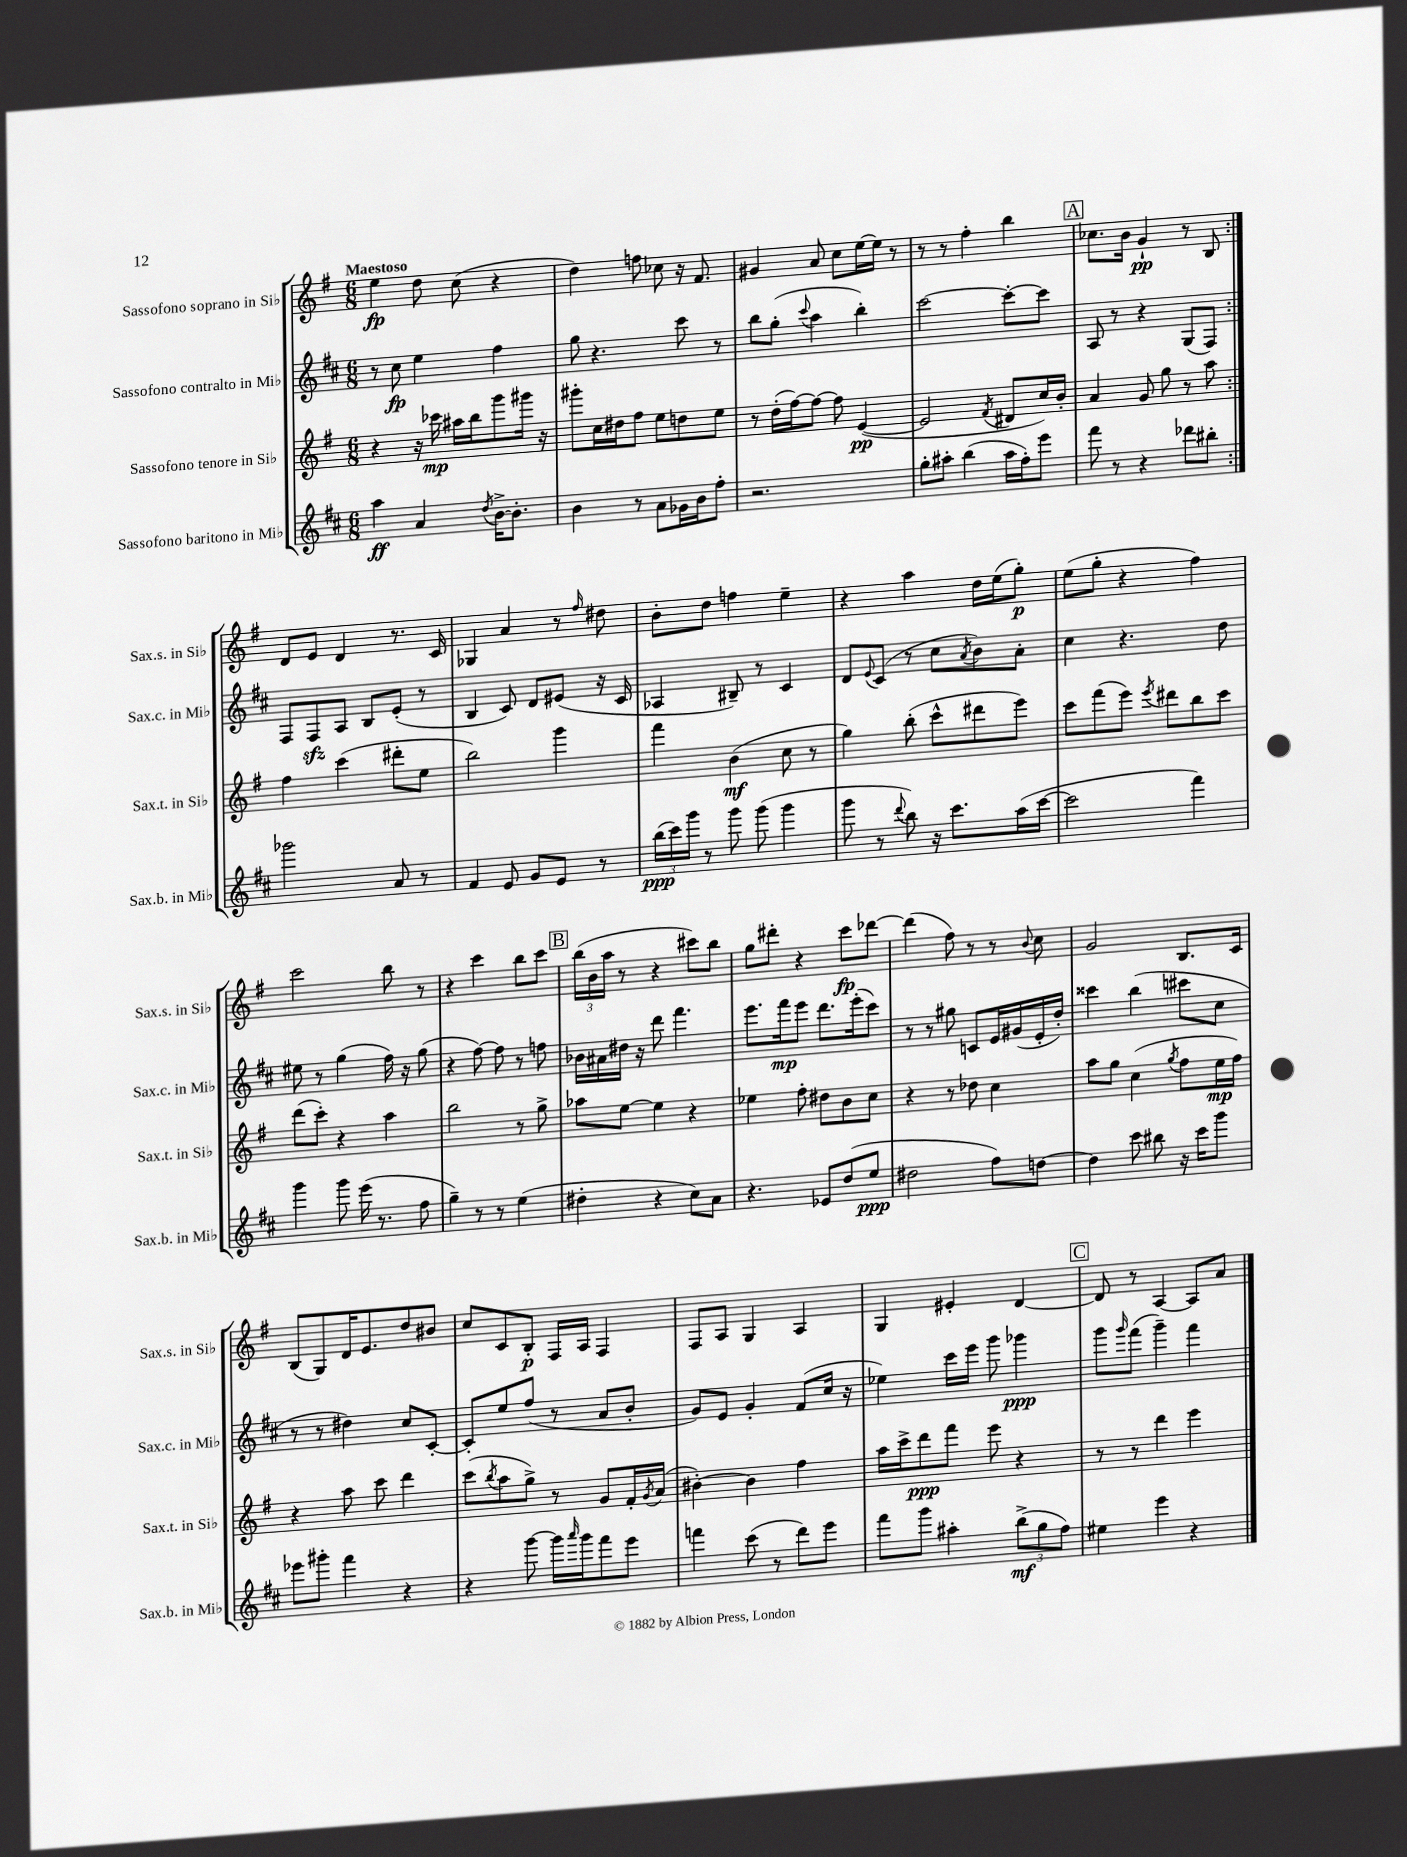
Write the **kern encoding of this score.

**kern	**dynam	**kern	**dynam	**kern	**dynam	**kern	**dynam
*part4	*part4	*part3	*part3	*part2	*part2	*part1	*part1
*staff4	*staff4	*staff3	*staff3	*staff2	*staff2	*staff1	*staff1
*I"Sassofono baritono in Mi♭	*	*I"Sassofono tenore in Si♭	*	*I"Sassofono contralto in Mi♭	*	*I"Sassofono soprano in Si♭	*
*I'Sax.b. in Mi♭	*	*I'Sax.t. in Si♭	*	*I'Sax.c. in Mi♭	*	*I'Sax.s. in Si♭	*
*clefG2	*	*clefG2	*	*clefG2	*	*clefG2	*
*k[f#c#]	*	*k[f#]	*	*k[f#c#]	*	*k[f#]	*
*M6/8	*	*M6/8	*	*M6/8	*	*M6/8	*
=1	=1	=1	=1	=1	=1	=1	=1
!	!	!	!	!	!	!LO:TX:a:B:t=Maestoso	!
4aa\	ff	4r	.	8r	.	4ee\	fp
.	.	.	.	8cc#\	fp	.	.
4a/	.	16r	.	4ee\	.	8dd\	.
.	.	16ccc-X\	mp	.	.	.	.
.	.	16aa#X\LL	.	.	.	(8cc\	.
.	.	16bb\J	.	.	.	.	.
8qdd/	.	.	.	.	.	.	.
[16b^\KL	.	8ggg\	.	4ff#\	.	4r	.
8.b'\J]	.	.	.	.	.	.	.
.	.	16ggg#X\Jk	.	.	.	.	.
.	.	16r	.	.	.	.	.
=2	=2	=2	=2	=2	=2	=2	=2
4b\	.	8ggg#X'\L	.	8gg\	.	4dd\)	.
.	.	16cc\L	.	4.r	.	.	.
.	.	16dd#X\J	.	.	.	.	.
8r	.	8ff#\J	.	.	.	8ffn\	.
8a\L	.	8ee\L	.	.	.	8cc-X\	.
16g-X\L	.	8ddn\	.	8ccc#\	.	16r	.
16b\J	.	.	.	.	.	8.f#/	.
8ff#'\J	.	8ee\J	.	8r	.	.	.
=3	=3	=3	=3	=3	=3	=3	=3
2.r	.	8r	.	8bb\L	.	4g#X/	.
.	.	(16dd'\LL	.	(8gg'\J	.	.	.
.	.	[16ff#\J)	.	.	.	.	.
.	.	.	.	8qqccc#/	.	.	.
.	.	8ff#\J_	.	4aa\	.	8a/	.
.	.	8ff#\]	.	.	.	8cc\L	.
.	.	([4e/	pp	4bb'\)	.	[16ee\L	.
.	.	.	.	.	.	16ee\JJ]	.
.	.	.	.	.	.	8r	.
=4	=4	=4	=4	=4	=4	=4	=4
8gg'\L	.	2e/]	.	[2ccc#\	.	8r	.
8aa#X'\J	.	.	.	.	.	8r	.
(4bb\	.	.	.	.	.	4ff#'\	.
.	.	8qf#/	.	.	.	.	.
16aa#\LL	.	8d#X/L	.	8ccc#'\L_	.	4bb\	.
16ff#'\J)	.	.	.	.	.	.	.
8eee\J	.	16cc/L)	.	8ccc#\J]	.	.	.
.	.	16b'/JJ	.	.	.	.	.
!!LO:REH:place=s1:t=A
=5	=5	=5	=5	=5	=5	=5	=5
8fff#\	.	4a/	.	8A/	.	8.cc-X\L	.
8r	.	.	.	8r	.	.	.
.	.	.	.	.	.	16b\Jk	.
4r	.	8g/	.	4r	.	4g`/	pp
.	.	8gg\	.	.	.	.	.
8ddd-X\L	.	8r	.	(8G/L	.	8r	.
8bb#X'\J	.	8aa\	.	8F#/J)	.	8B/	.
!!LO:LB:g=z
=6:|!	=6:|!	=6:|!	=6:|!	=6:|!	=6:|!	=6:|!	=6:|!
2ggg-X\	.	4ff#\	.	8F#/L	.	8d/L	.
.	.	.	.	8F#zz/	.	8e/J	.
.	.	(4ccc\	.	8A/J	.	4d/	.
.	.	.	.	8B/L	.	.	.
8a/	.	8ddd#X'\L	.	(8e'/J	.	8.r	.
8r	.	8ee\J	.	8r	.	.	.
.	.	.	.	.	.	16c/	.
=7	=7	=7	=7	=7	=7	=7	=7
4f#/	.	2bb\)	.	4B/	.	4G-X/	.
8e/	.	.	.	8c#/)	.	4a/	.
8g/L	.	.	.	8d/L	.	.	.
8e/J	.	4ggg\	.	(8e#X/J	.	8r	.
.	.	.	.	.	.	16qqff#/	.
8r	.	.	.	16r	.	8dd#X\	.
.	.	.	.	16c#/	.	.	.
=8	=8	=8	=8	=8	=8	=8	=8
(24bb\LL	ppp	4fff#\	.	4A-X/	.	8b'\L	.
24ccc#\)	.	.	.	.	.	.	.
24ggg\JJ	.	.	.	.	.	.	.
8r	.	.	.	.	.	8dd\J	.
8ggg\	.	(4b\	mf	8B#X~/)	.	4ffn\	.
(8ggg\	.	.	.	8r	.	.	.
4ggg\	.	8cc\	.	4c#/	.	4ee~\	.
.	.	8r	.	.	.	.	.
=9	=9	=9	=9	=9	=9	=9	=9
8ggg\	.	4gg\)	.	8d/L	.	4r	.
.	.	.	.	8qqe/	.	.	.
8r	.	.	.	(8c#/J	.	.	.
8qqddd/	.	.	.	.	.	.	.
8bb\)	.	(8bb'\	.	8r	.	4aa\	.
16r	.	8ccc^^\L	.	8cc#\L	.	.	.
8.ccc#\L	.	.	.	.	.	.	.
.	.	.	.	8qa/	.	.	.
.	.	8ddd#X\	.	8b\)	.	16dd\LL	.
.	.	.	.	.	.	(16ee\J	.
(16aa\L	.	8eee\J)	.	8a'\J	.	8gg'\J)	p
[16ccc#\JJ	.	.	.	.	.	.	.
=10	=10	=10	=10	=10	=10	=10	=10
2ccc#\]	.	8ccc\L	.	4cc#\	.	(8ee\L	.
.	.	(8fff#\	.	.	.	8gg'\J	.
.	.	8eee\J)	.	4.r	.	4r	.
.	.	8qeee/	.	.	.	.	.
.	.	8ddd#X\L	.	.	.	.	.
4fff#\)	.	8bb\	.	.	.	4ff#\)	.
.	.	8ccc\J	.	8dd\	.	.	.
!!LO:LB:g=z
=11	=11	=11	=11	=11	=11	=11	=11
4ggg\	.	(8ddd\L	.	8ee#X\	.	2ccc\	.
.	.	8ccc'\J)	.	8r	.	.	.
8ggg\	.	4r	.	(4gg\	.	.	.
(16eee\	.	.	.	.	.	.	.
8.r	.	.	.	.	.	.	.
.	.	4aa\	.	16ff#\)	.	8bb\	.
.	.	.	.	16r	.	.	.
8ff#\	.	.	.	(8gg\	.	8r	.
=12	=12	=12	=12	=12	=12	=12	=12
4gg~\)	.	2bb\	.	4r	.	4r	.
8r	.	.	.	[8ff#\)	.	4ccc\	.
8r	.	.	.	8ff#\]	.	.	.
(4ee\	.	8r	.	8r	.	8bb\L	.
.	.	8gg^\	.	8ffn\	.	8ccc\J	.
!!LO:REH:place=s1:t=B
=13	=13	=13	=13	=13	=13	=13	=13
4dd#X'\	.	8aa-X\L	.	16b-X\LL	.	(24bb\LL	.
.	.	.	.	.	.	24b\	.
.	.	.	.	16a#X\	.	.	.
.	.	.	.	.	.	24aa\JJ	.
.	.	[8ee\J	.	16dd#X\JJ	.	8r	.
.	.	.	.	16r	.	.	.
4r	.	4ee\]	.	8ddd\	.	4r	.
.	.	.	.	4.fff#\	.	.	.
8cc#\L)	.	4r	.	.	.	8ccc#X\L)	.
8a\J	.	.	.	.	.	8bb\J	.
=14	=14	=14	=14	=14	=14	=14	=14
4.r	.	4ee-X\	.	8.eee\L	.	8gg\L	.
.	.	.	.	.	.	8ddd#X'\J	.
.	.	.	.	16fff#\k	mp	.	.
.	.	8ff#'\	.	8eee\J	.	4r	.
8e-X/L	.	8dd#X\L	.	8.ddd\L	.	.	.
(8dd/	.	8b\	.	.	.	8ccc\L	fp
.	.	.	.	(16eee'\k	.	.	.
8ee/J	ppp	8cc\J	.	8ccc#\J)	.	[8ddd-X\J	.
=15	=15	=15	=15	=15	=15	=15	=15
2dd#X\	.	4r	.	8r	.	(4ddd-\]	.
.	.	.	.	8r	.	.	.
.	.	8r	.	8gg#X\	.	8ff#\)	.
.	.	8dd-X\	.	8cn/L	.	8r	.
8ff#\L)	.	4cc\	.	16e/L	.	8r	.
.	.	.	.	(16g#X/	.	.	.
.	.	.	.	.	.	8qqb/	.
[8ddn\J	.	.	.	16e'/	.	8cc\	.
.	.	.	.	16dd'/JJ)	.	.	.
=16	=16	=16	=16	=16	=16	=16	=16
4dd\]	.	8aa\L	.	4ccc##X\	.	2g/	.
.	.	8gg\J	.	.	.	.	.
8ccc#\	.	(4cc\	.	(4bb\	.	.	.
8bb#X\	.	.	.	.	.	.	.
.	.	8qgg/	.	.	.	.	.
16r	.	8ff#\L	.	8ccc#X\L	.	8.B/L	.
16ccc#\KL	.	.	.	.	.	.	.
8ggg\J	.	16ee\L	mp	8cc#\J	.	.	.
.	.	16ff#\JJ)	.	.	.	16c/Jk	.
!!LO:LB:g=z
=17	=17	=17	=17	=17	=17	=17	=17
8eee-X\L	.	4r	.	8r	.	(8B/L	.
8ggg#X'\J	.	.	.	8r	.	8G/)	.
4fff#\	.	8aa\	.	4dd#X\)	.	16d/K	.
.	.	.	.	.	.	8.e/	.
.	.	8ccc\	.	.	.	.	.
4r	.	4ddd\	.	8cc#/L	.	8dd/	.
.	.	.	.	[8c#'/J	.	8b#X/J	.
=18	=18	=18	=18	=18	=18	=18	=18
4r	.	(8ccc\L	.	8c#'/L]	.	8cc/L	.
.	.	8qbb/	.	.	.	.	.
.	.	8aa\	.	8ee/	.	8c/	.
[8ggg\	.	8gg^\J)	.	(8ff#/J	.	8B'/J	p
16ggg\LL]	.	8r	.	8r	.	16F#/LL	.
16qqaaa/	.	.	.	.	.	.	.
16ggg\J	.	.	.	.	.	16A/JJ	.
8fff#\	.	8g/L	.	8a/L	.	4F#/	.
8eee\J	.	16f#'/L	.	8b'/J	.	.	.
.	.	8qg/	.	.	.	.	.
.	.	(16a/JJ	.	.	.	.	.
=19	=19	=19	=19	=19	=19	=19	=19
4fffn\	.	[4b#X'\)	.	8g/L)	.	8F#/L	.
.	.	.	.	8e/J	.	8A/J	.
(8ccc#\	.	4b#\]	.	4g'/	.	4G/	.
8r	.	.	.	.	.	.	.
8ddd\L)	.	4ff#\	.	(8f#/L	.	4A/	.
8eee\J	.	.	.	16cc#/Jk	.	.	.
.	.	.	.	16r	.	.	.
=20	=20	=20	=20	=20	=20	=20	=20
8fff#\L	.	16aa\LL	.	4ee-X\)	.	4G/	.
.	.	16ccc^\J	.	.	.	.	.
8ggg\J	.	8ddd\	ppp	.	.	.	.
4aa#X'\	.	8fff#\J	.	16ccc#\LL	.	4e#X'/	.
.	.	.	.	16eee\JJ	.	.	.
.	.	8eee\	.	8ggg\	.	.	.
(12bb^\L	mf	4r	.	4ggg-X\	ppp	[4d/	.
12gg\	.	.	.	.	.	.	.
12ff#\J)	.	.	.	.	.	.	.
!!LO:REH:place=s1:t=C
=21	=21	=21	=21	=21	=21	=21	=21
4ee#X\	.	8r	.	8ggg\L	.	8d/]	.
.	.	.	.	16qqggg/	.	.	.
.	.	8r	.	(8fff#\J	.	8r	.
4eee\	.	4ddd\	.	4ggg~\)	.	[4A/	.
4r	.	4eee\	.	4fff#\	.	8A/L]	.
.	.	.	.	.	.	8a/J	.
==	==	==	==	==	==	==	==
*-	*-	*-	*-	*-	*-	*-	*-
